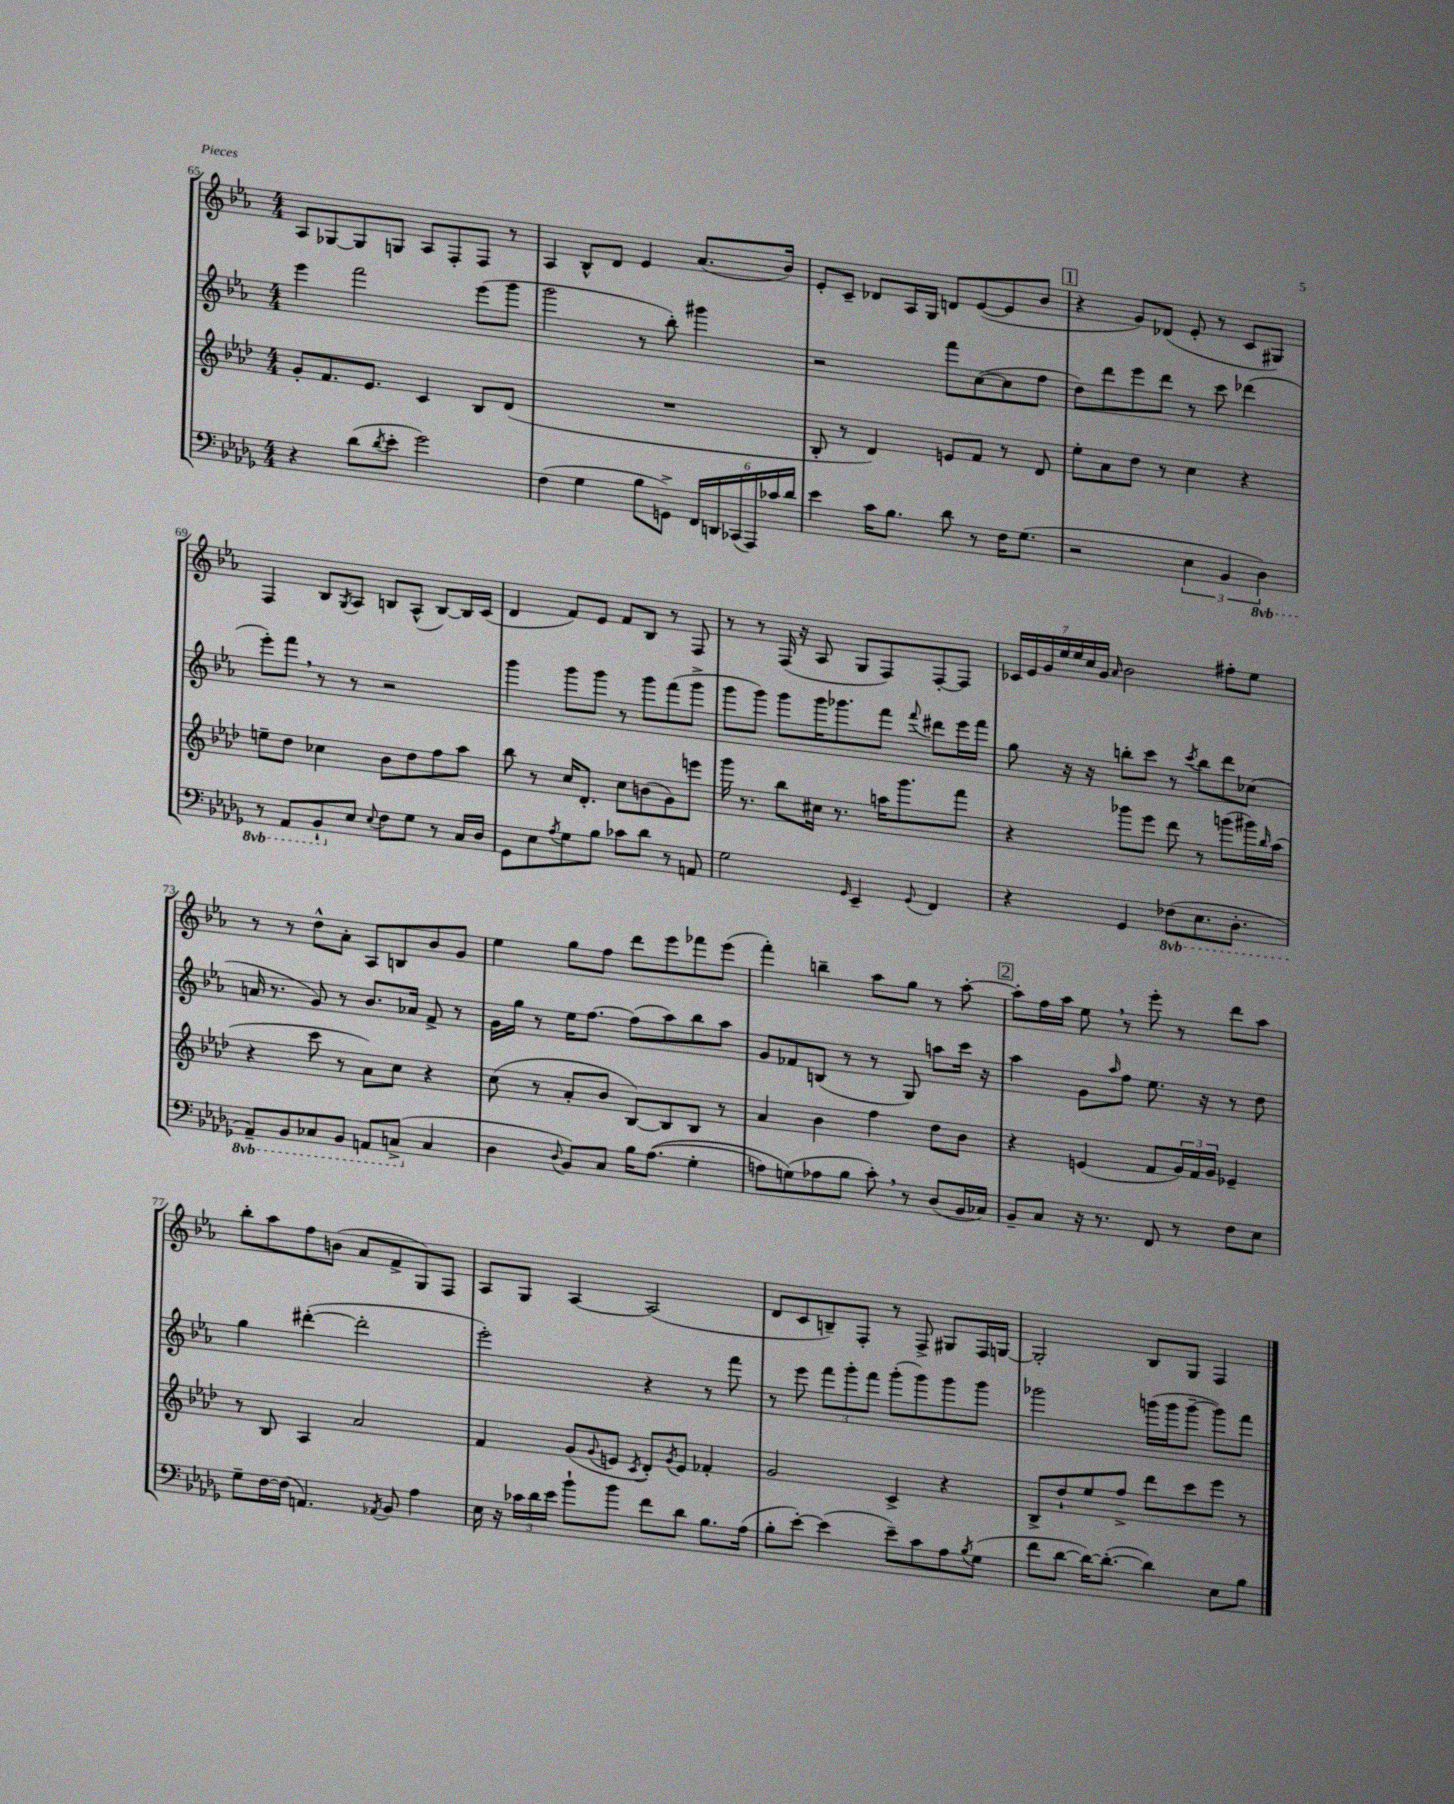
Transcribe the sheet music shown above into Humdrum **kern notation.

**kern	**kern	**kern	**kern
*part4	*part3	*part2	*part1
*staff4	*staff3	*staff2	*staff1
*clefF4	*clefG2	*clefG2	*clefG2
*k[b-e-a-d-g-]	*k[b-e-a-d-]	*k[b-e-a-]	*k[b-e-a-]
*M4/4	*M4/4	*M4/4	*M4/4
=65	=65	=65	=65
4r	8g'/L	4eee-\	8A-/L
.	8.f/	.	[8G-X/
(8d-\L	.	2fff\	8G-/]
.	8.e-/J	.	.
8qd-/	.	.	.
8e-'\J	.	.	8Gn/J
2g-\)	4c/	.	8A-/L
.	.	.	8F'/
.	8B-/L	(8eee-\L	8F/J
.	(8d-/J	8ggg\J	8r
=66	=66	=66	=66
(4F\	1r	2ggg\	4A-/
4G-\	.	.	8B-^^/L
.	.	.	8d/J
8B-\L	.	8r	4e-/
8GGn^\J)	.	8bb-'\)	.
24FF/LL	.	4ggg#X\	(8.a-/L
24DDn/	.	.	.
(24CC-X/	.	.	.
24AAA-/)	.	.	.
24c-X/	.	.	.
.	.	.	16b-/Jk)
24d-/JJ	.	.	.
=67	=67	=67	=67
4e-\	8B-'/	2r	8e-'/L
.	8r	.	8c~/J
16c\KL	4d-/)	.	8d-X/L
8.B-\J	.	.	.
.	.	.	16A-/L
.	.	.	16G/JJ
8d-\	8en/L	8fff\L	8dn/L
8r	8f/J	([8cc\	([8e-/
16F\KL	8r	8cc\]	8e-/]
(8.G-\J	.	.	.
.	8d-/	8ff\J	8b-/J
!!LO:REH:place=s1:t=1
=68	=68	=68	=68
2r	8ee-'\L	8dd\L)	4r
.	8a-\	8ddd\	.
.	8dd-\J	8eee-\	8g/L)
.	8r	8ddd\J	(8d-X/J
6E-\	4cc\	8r	8e-'/
.	.	8ccc\	8r
6BB-/	.	.	.
.	4r	(4ddd-X\	8c/L
*8ba	*	*	*
6DD-\)	.	.	.
.	.	.	8G#X/J)
!!LO:LB:g=z
=69	=69	=69	=69
8r	8een~\L	8eee-'\L)	4F/
8AAA-/L	8dd-\J	8fff,\J	.
8BBB-`/	4cc-X\	8r	8B-/L
.	.	.	8qG/
*X8ba	*	*	*
8E-/J	.	8r	8A-/J
8qqE-/	.	.	.
8F\L	8b-\L	2r	8Bn/L
8G-\J	8dd-\	.	(8A-^^/J
8r	8ff\	.	[8B/L)
16C/LL	8aa-\J	.	16B/L]
16D-/JJ	.	.	(16c/JJ
=70	=70	=70	=70
8GG-\L	8bb-\	4ggg\	4d/
8E-\	8r	.	.
8qA-/	.	.	.
8G-\	16cc/KL	8ggg\L	8f/L)
.	8.d-'/J	.	.
8B-\J	.	8ggg\J	8e-/J
8c-X\L	8cc\L	8r	8f/L
8d-\J	(8bn\	8ggg\L	8B-/J
8r	8g\)	(8fff\	8r
8AAn/	8eeen\J	8ggg^\J	8F/
=71	=71	=71	=71
2G-\	16ggg\	8ggg\L	8r
.	8.r	.	.
.	.	8ggg\J)	8r
.	8bb-\L	8ggg\L	(16F/
.	.	.	16r
.	16cc#X\Jk	16ggg\K	8A-/
.	8.r	8.ggg-X\	.
16qqGG-/	.	.	.
4EE-~/	.	.	8G/L
.	16aan\KL	8fff\J	8F/)
.	8.ggg\	.	.
8qqGG-/	.	8qqfff/	.
4FF/	.	8ddd#X\L	[8F'/
.	8fff\J	16eee-\L	8F/J]
.	.	16fff\JJ	.
=72	=72	=72	=72
4r	4r	8gg\	28c-X/LL
.	.	.	28e-/
.	.	.	28g/
.	.	.	28ee-/
.	.	16r	.
.	.	.	28ee-/
.	.	.	28cc/
.	.	16r	.
.	.	.	28g/JJ
.	.	.	16qqa-/
4GG-/	8ggg-X\L	8bbn'\L	2b-\
.	8eee-\J	8ccc\J	.
*8ba	*	*	*
(8FF-X\L	8ddd-\	8r	.
.	.	8qccc/	.
8.EE-\	8r	8bb\L	.
.	(8gggn\L	8ddd\	8ff#X'\L
8.DD-'\J	.	.	.
.	16ggg#X\L)	(8cc-X\J	8ee-\J
.	16qqbb-/	.	.
.	(16aa-\JJ	.	.
!!LO:LB:g=z
=73	=73	=73	=73
8AAA-~/L)	4r	16an/	8r
.	.	8.r	.
8BBB-/	.	.	8r
8CC-X/	8ccc\	8g/)	8dd^^\L
8BBB-/J	8r	8r	8a-'\J
8AAAn/L	8a-\L)	8.b-/L	8A-/L
(8CCn^/J	8cc\J	.	8Bn/
.	.	16a-X/Jk	.
*X8ba	*	*	*
4C/	4r	8f^/	8b-/
.	.	8r	8g/J
=74	=74	=74	=74
4D-\	(8cc\	16g\LL	4ee-\
.	.	16gg\JJ	.
.	8r	8r	.
8qqD-/	.	.	.
8BB-/L)	8a-'/L	16ee-\KL	8gg\L
.	.	[8.ff\J	.
8C/J	8b-/J	.	8ff\J
16B-\KL	[8B-/L)	(8ff\L]	8ddd\L
((8.A-\J	.	.	.
.	8B-/]	8aa-\)	8eee-\
4G-'\	8B-/J	8bb-\	8fff-X\
.	8r	8aa-\J	(8eee-\J
=75	=75	=75	=75
8An\L)	4a-/	8g/L	4fff'\)
(8Gn\)	.	8f-X/	.
8A-X\	4b-\	(8Bn/J	4bbn~\
8B-\J	.	8r	.
8c',\)	4ff\	8r	8aa-\L
8r	.	8G/)	8gg\J
(8D-/L	8dd-\L	8aan\L	8r
16BB-/L	8b-\J	16ccc\Jk	[8aa-'\
16C-X/JJ)	.	16r	.
!!LO:REH:place=s1:t=2
=76	=76	=76	=76
8BB-~/L	4r	4aa-\	8aa-'\L]
8C/J	.	.	16ff\L
.	.	.	16aa-\JJ
16r	(4en/	8g\L	8ee-,\
8.r	.	.	.
.	.	16qqaa-/	.
.	.	8ff\J	8r
8FF/	8f/L	8.ee-\	8eee-'\
8r	24g/L)	.	8r
.	24f/	.	.
.	.	16r	.
.	24g/JJ	.	.
8F\L	4e-X~/	8r	8ddd\L
8E-\J	.	8dd\	8aa-\J
!!LO:LB:g=z
=77	=77	=77	=77
8G-~\L	8r	4gg\	8bb-'\L
[16F\L	8B-/	.	8aa-\
(16F\JJ]	.	.	.
4.AAn/)	4A-/	([4ddd#X'\	8ff\
.	.	.	(8bn\J
.	2a-/	2ddd#'\]	8a-/L
8qAA-X/	.	.	.
8BB-/	.	.	8f^/
4A-\	.	.	8G/)
.	.	.	8F/J
=78	=78	=78	=78
16E-\	4f/	2eee-'\)	8A-/L
16r	.	.	.
24c-X\LL	.	.	8G/J
24d-\	.	.	.
24e-\JJ	.	.	.
8b-`\L	(8g/L	.	[4A-/
.	8qqg/	.	.
8b-\J	8en/J	.	.
.	8qc/	.	.
8f\L	8d-'/L)	4r	(2A-/]
.	8qg/	.	.
8d-\J	8e/J	.	.
8.B-\L	4f-X'/	8r	.
.	.	8fff\	.
(16A-\Jk	.	.	.
=79	=79	=79	=79
8B-'\L	2g/	8r	8d/L
[8e-'\J)	.	8eee-\	8c/
(4e-\]	.	12fff\L	8Bn~/)
.	.	12ggg'\	.
.	.	.	8F'/J
.	.	12fff\J	.
8e-~\L)	4c^/	(8ggg'\L	8r
8c\	.	8ggg\)	8F^/
8A-\	4r	8ggg\	8G#X/L
8qB-/	.	.	.
(8G-\J	.	8ggg\J	16F/L
.	.	.	[16Gn/JJ
=80	=80	=80	=80
8f\L	8B-^/L	2ggg-X\	2G'/]
[8d-\J	8dd-`/	.	.
16d-\KL_)	8ee-/	.	.
(8.d-'\J_	.	.	.
.	8ff^/J	.	.
4d-\])	8ddd-\L	(16gggn\LL	8B-/L
.	.	16ggg\J	.
.	8ccc\	[8ggg~\J	8G/J
8E-\L	8eee-\J	8ggg\L])	4F/
8B-\J	8r	8fff\J	.
==	==	==	==
*-	*-	*-	*-
